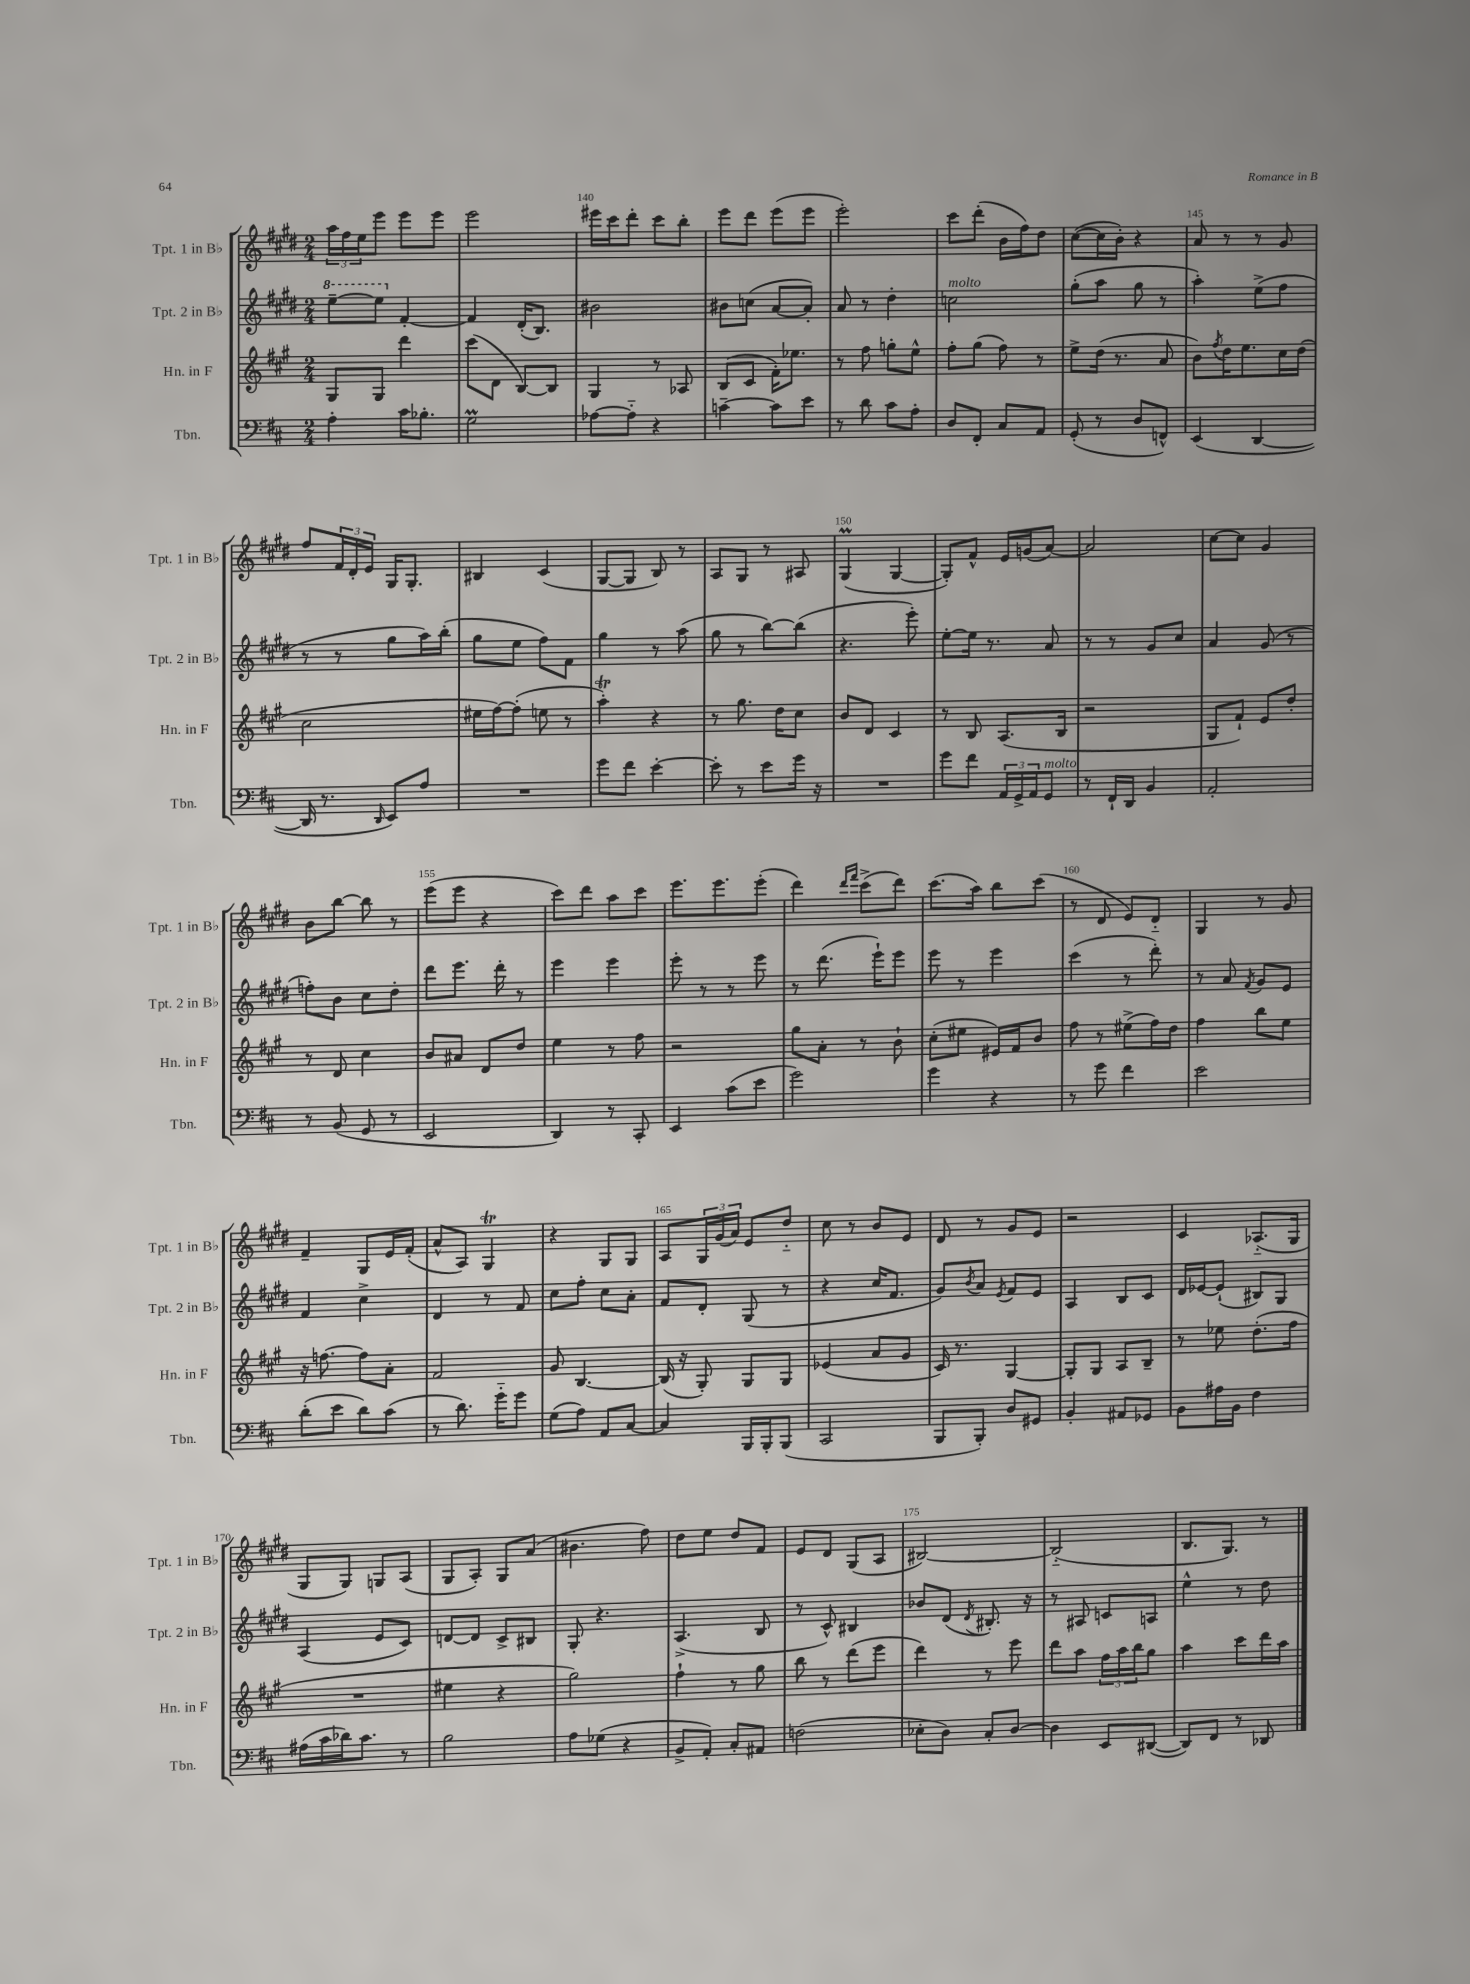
<<
\new StaffGroup <<
\new Staff = "s0" \with { instrumentName = "Tpt. 1 in Bb" shortInstrumentName = "Tpt. 1 in Bb" } {
    \clef treble \key e \major \numericTimeSignature \time 2/4
    \tuplet 3/2 { a''16 fis''16 e''16 } e'''8 e'''8 e'''8 |
    e'''2 |
    eis'''16 cis'''16 dis'''8-. cis'''8 b''8-. |
    e'''8 dis'''8 e'''8( e'''8 |
    e'''2-.) |
    cis'''8 dis'''8-.( b'16 fis''16) dis''8 |
    cis''8~( cis''16 b'16-.) r4 |
    a'8 r8 r8 gis'8 |
    fis''8 \tuplet 3/2 { fis'16 dis'16-. e'16 } gis16 gis8.-. |
    bis4 cis'4( |
    gis8~ gis8 b8) r8 |
    a8 gis8 r8 ais8 |
    gis4\prall( gis4~ |
    gis8-.) fis'8-^ e'16 g'16( a'8~) |
    a'2 |
    cis''8~ cis''8 gis'4 |
    b'8 b''8~ b''8 r8 |
    e'''8( e'''8 r4 |
    cis'''8) dis'''8 a''8 cis'''8 |
    e'''8. e'''8. e'''8-.( |
    dis'''4) \grace { dis'''16 fis'''16 } cis'''8->( dis'''8) |
    cis'''8.( a''16) b''8 cis'''8( |
    r8 dis'8 e'8) dis'8-_ |
    gis4 r8 gis'8 |
    fis'4-- gis8 e'16 fis'16-.( |
    a'8-^ a8) gis4\trill |
    r4 gis8 gis8 |
    a8 \tuplet 3/2 { gis16 gis'16( a'16) } e'8 dis''8-_ |
    cis''8 r8 b'8 e'8 |
    dis'8 r8 gis'8 e'8 |
    r2 |
    cis'4 aes8.-_( gis16 |
    gis8 gis8) g8 a8( |
    gis8 a8-.) gis8 a'8( |
    bis'4. fis''8) |
    dis''8 e''8 dis''8 fis'8 |
    e'8 dis'8 gis8( a8 |
    bis2~) |
    bis2-_( |
    b8. gis8.) r8 \bar "|." |
}
\new Staff = "s1" \with { instrumentName = "Tpt. 2 in Bb" shortInstrumentName = "Tpt. 2 in Bb" } {
    \clef treble \key e \major \numericTimeSignature \time 2/4
    \ottava #1 e'''8~-- e'''8 \ottava #0 fis'4~-. |
    fis'4 dis'16-.( b8.) |
    bis'2 |
    bis'8 c''8( a'8~ a'8-.) |
    a'8 r8 dis''4-. |
    c''2^\markup { \italic "molto" } |
    gis''8-.( a''8 gis''8 r8 |
    a''4-.) e''8->( fis''8 |
    r8 r8 gis''8 a''16) b''16-.( |
    gis''8 e''8 fis''8) fis'8 |
    gis''4 r8 a''8( |
    gis''8 r8 b''8~) b''8( |
    r4. e'''8-.) |
    e''8~-. e''16 r8. a'8 |
    r8 r8 gis'8 cis''8 |
    a'4 gis'8( r8 |
    f''8-.) b'8 cis''8 dis''8-. |
    dis'''8 e'''8. dis'''16-. r8 |
    e'''4 e'''4 |
    e'''8-. r8 r8 e'''8 |
    r8 dis'''8.( e'''16-!) e'''8 |
    e'''8 r8 e'''4 |
    cis'''4( r8 dis'''8-.) |
    r8 a'8 \acciaccatura { fis'8 } gis'8 e'8 |
    fis'4 cis''4-> |
    dis'4 r8 fis'8 |
    cis''8 fis''8-. cis''8 a'8-. |
    fis'8 dis'8-. gis8( r8 |
    r4 cis''16 fis'8. |
    gis'8) \acciaccatura { b'8 } a'8 \acciaccatura { e'8 } fis'8 e'8 |
    a4 b8 cis'8 |
    dis'16 ees'16~ ees'8-!( bis8) gis8 |
    a4( e'8 cis'8) |
    d'8~ d'8 cis'8-> bis8 |
    gis8-. r4. |
    a4.->( b8 |
    r8 cis'8-^) bis4 |
    bes'8 dis'8( \acciaccatura { dis'8 } bis8.-.) r16 |
    r8 ais8 c'8 a8 |
    e''4-^ r8 dis''8 \bar "|." |
}
\new Staff = "s2" \with { instrumentName = "Hn. in F" shortInstrumentName = "Hn. in F" } {
    \clef treble \key a \major \numericTimeSignature \time 2/4
    gis8 gis8 d'''4 |
    cis'''8( d'8 b8~) b8 |
    gis4 r8 aes8 |
    b8( cis'8 fis'16-.) ees''8. |
    r8 fis''8 g''8-. e''8-^ |
    fis''8-. gis''8( fis''8) r8 |
    e''8-> d''16( r8. a'8 |
    b'8) \acciaccatura { fis''8 } d''16 e''8. cis''16 d''16( |
    cis''2 |
    eis''16 fis''16~) fis''8-.( e''8 r8 |
    a''4-.\trill) r4 |
    r8 gis''8. d''16 cis''8 |
    b'8 d'8 cis'4 |
    r8 b8 a8.( b16 |
    r2 |
    gis8 fis'8-!) e'8 d''8-. |
    r8 d'8 cis''4 |
    b'8 ais'8 d'8 d''8 |
    e''4 r8 fis''8 |
    r2 |
    gis''8 a'8-. r8 b'8-! |
    cis''8-.( eis''8 eis'16) fis'16 b'8 |
    fis''8 r8 eis''8->( fis''16) d''16 |
    fis''4 b''8 e''8 |
    r16 f''8.~ f''8 a'8-. |
    fis'2 |
    gis'8 b4.~ |
    b16( r16 gis8-.) gis8 gis8 |
    ees'4( a'8 gis'8 |
    cis'16) r8. gis4~ |
    gis8-. gis8 a8 b8-- |
    r8 ees''8 d''8.-.( fis''16 |
    R2 |
    eis''4 r4 |
    gis''2) |
    fis''4-! r8 gis''8 |
    b''8 r8 d'''8( e'''8 |
    d'''4) r8 e'''8 |
    d'''8 a''8 \tuplet 3/2 { fis''16 a''16 b''16 } gis''8 |
    a''4 cis'''8 d'''16 a''16 \bar "|." |
}
\new Staff = "s3" \with { instrumentName = "Tbn." shortInstrumentName = "Tbn." } {
    \clef bass \key d \major \numericTimeSignature \time 2/4
    a4-. cis'16 bes8.-. |
    g2\prall |
    aes8~ aes8-_ r4 |
    c'4~-- c'8 e'8 |
    r8 d'8 cis'8 a8-. |
    d8 fis,8-. cis8 a,8 |
    g,8-.( r8 d8 f,8-^) |
    e,4( d,4~ |
    d,16 r8. \grace { d,16 } e,8) a8 |
    R2 |
    g'8 fis'8 e'4~-. |
    e'8-. r8 e'8 g'16 r16 |
    R2 |
    g'8 fis'8 \tuplet 3/2 { a,16 g,16-> a,16 } g,8^\markup { \italic "molto" } |
    r8 fis,16-! d,16 b,4 |
    a,2-. |
    r8 b,8( g,8 r8 |
    e,2 |
    d,4) r8 cis,8-. |
    e,4 cis'8( e'8 |
    g'2) |
    g'4 r4 |
    r8 g'8 fis'4 |
    e'2 |
    d'8-.( e'8 d'8) cis'8( |
    r8 d'8.) g'16-_ g'8 |
    g8( a8) a,8 cis8~ |
    cis4 b,,16 b,,16-. b,,8( |
    cis,2 |
    b,,8 b,,8-.) d8 gis,8 |
    b,4-. ais,8 ges,8 |
    b,8 ais16 b,16 fis4 |
    ais16( cis'16 des'16) cis'8. r8 |
    b2 |
    a8 ges8( r4 |
    b,8-> a,8-.) cis8-. ais,8 |
    f2( |
    ees8-. d8) cis8-. d8~ |
    d4 e,8 dis,8~( |
    dis,8) fis,8 r8 des,8 \bar "|." |
}
>>
>>
\layout { \context { \Score currentBarNumber = #138 \override BarNumber.break-visibility = ##(#f #t #t) barNumberVisibility = #(every-nth-bar-number-visible 5) } }
